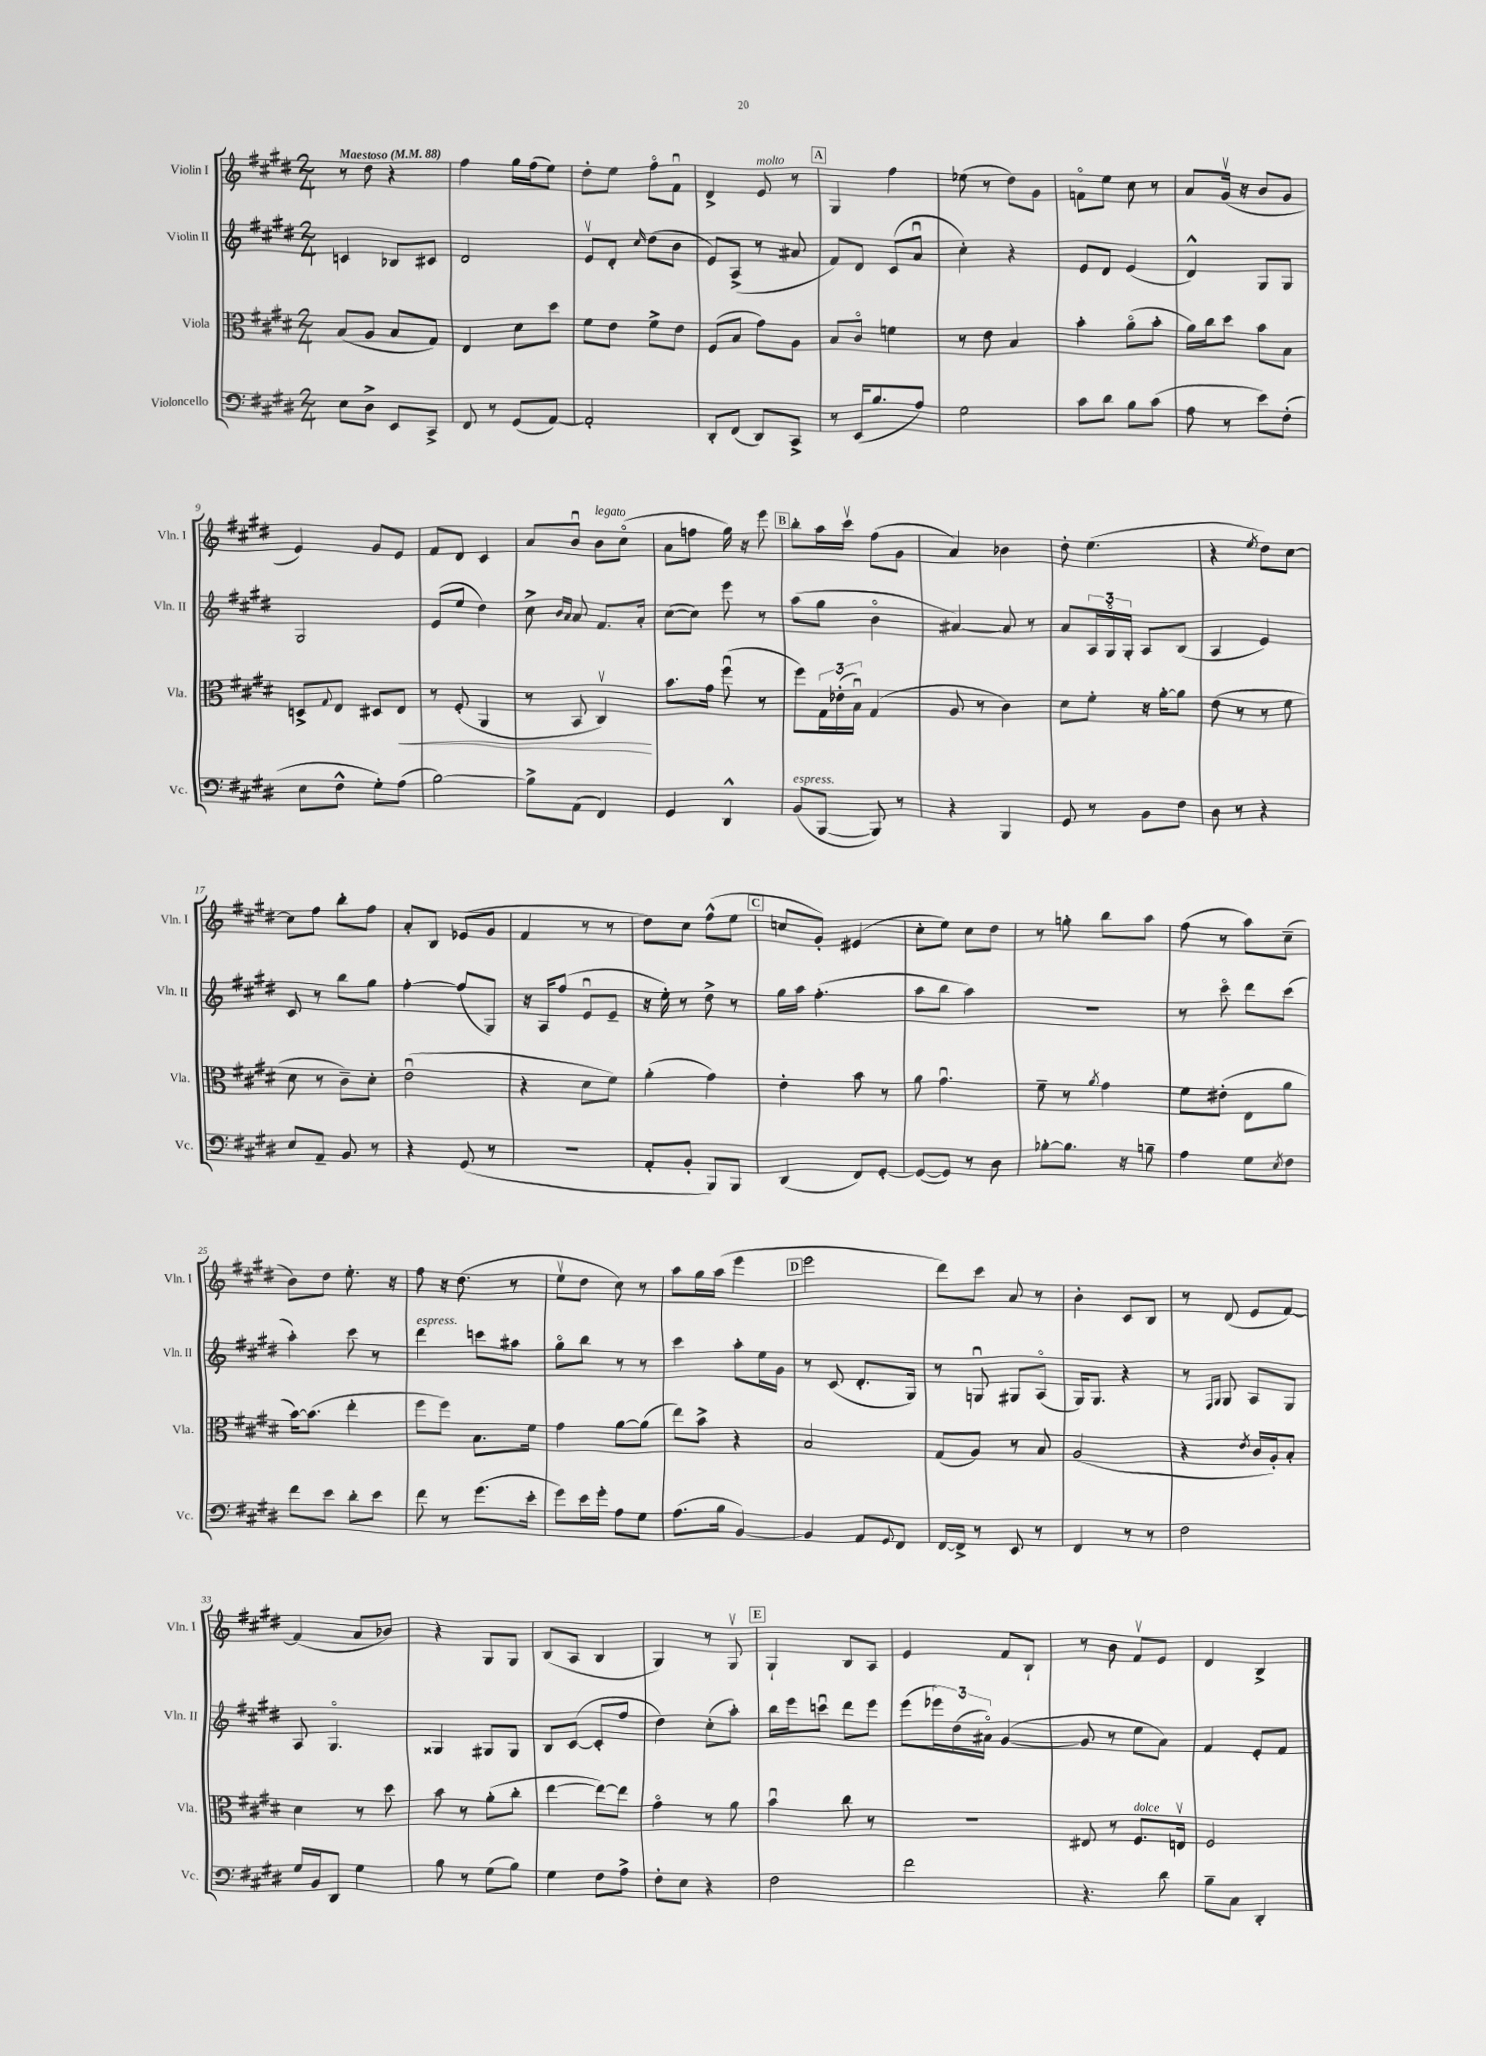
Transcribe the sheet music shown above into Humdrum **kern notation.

**kern	**kern	**dynam	**kern	**kern
*part4	*part3	*part3	*part2	*part1
*staff4	*staff3	*staff3	*staff2	*staff1
*I"Violoncello	*I"Viola	*	*I"Violin II	*I"Violin I
*I'Vc.	*I'Vla.	*	*I'Vln. II	*I'Vln. I
*clefF4	*clefC3	*	*clefG2	*clefG2
*k[f#c#g#d#]	*k[f#c#g#d#]	*	*k[f#c#g#d#]	*k[f#c#g#d#]
*M2/4	*M2/4	*	*M2/4	*M2/4
*MM88	*MM88	*	*MM88	*MM88
=1	=1	=1	=1	=1
!	!	!	!	!LO:TX:a:B:t=Maestoso
8E\L	(8B/L	.	4cn/	8r
8D#^\J	8A/J	.	.	8dd#\
8EE/L	8B/L	.	8B-X/L	4r
8CC#^/J	8G#/J)	.	8c#X/J	.
=2	=2	=2	=2	=2
8FF#/	4E/	.	2d#/	4ff#\
8r	.	.	.	.
(8GG#/L	8d#\L	.	.	16gg#\LL
.	.	.	.	(16ff#\J
[8AA/J)	8dd#\J	.	.	8ee\J)
=3	=3	=3	=3	=3
2AA'/]	8f#\L	.	8ev/L	8dd#'\L
.	8e\J	.	8d#'/J	8ee\J
.	.	.	16qqcc#/	.
.	8f#^\L	.	(8dd#\L	8ff#\L
.	8e\J	.	8b\J	8f#u\J
=4	=4	=4	=4	=4
8DD#'/L	(8F#/L	.	8e/L)	4d#^/
(8FF#/J	8B/J	.	(8A^/J	.
!	!	!	!	!LO:TX:a:i:t=molto
8DD#/L)	8g#\L)	.	8r	8e/
8CC#^/J	8A\J	.	8a#X/	8r
!!LO:REH:place=s1:t=A
=5	=5	=5	=5	=5
8r	8B/L	.	8f#/L)	4G#/
(16EE/KL	8c#/J	.	8d#/J	.
8.B/	.	.	.	.
.	4fn\	.	(8c#/L	4ff#\
8A/J)	.	.	8au/J	.
=6	=6	=6	=6	=6
2G#\	8r	.	4cc#'\)	(8ee-X\
.	8e\	.	.	8r
.	4B/	.	4r	8dd#\L)
.	.	.	.	8g#\J
=7	=7	=7	=7	=7
8c#\L	4b'\	.	8e/L	8fn\L
8d#\J	.	.	8d#/J	8ee\J
8B\L	(8a\L	.	(4e/	8cc#\
(8c#\J	8b'\J	.	.	8r
=8	=8	=8	=8	=8
8A\	16a\LL)	.	4d#^^/)	8a/L
.	16cc#\J	.	.	.
8r	8dd#\J	.	.	(16g#v/Jk
.	.	.	.	16r
8e\L)	8b\L	.	8G#/L	8b/L
(8F#'\J	8B\J	.	8G#/J	8g#/J
!!LO:LB:g=z
=9	=9	=9	=9	=9
8E\L	8Dn^/L	.	2G#/	4e/)
.	8qqG#/	.	.	.
8F#^^\J	8E/J	.	.	.
8G#'\L)	8D#X/L	.	.	8g#/L
!	!	!LO:HP:b	!	!
(8A\J	8E/J	<	.	8e/J
=10	=10	=10	=10	=10
[2B\)	8r	.	(8e/L	8f#/L
.	(8F#'/	.	8ee/J	8d#/J
.	4AA/	.	4dd#\)	4c#/
=11	=11	=11	=11	=11
8B^\L]	8r	.	8cc#^\	8a/L
.	.	.	16qqb/LL	.
.	.	.	16qqa/JJ	.
(8AA\J	8BB/	.	8a/	8bu/J
!	!	!	!	!LO:TX:a:i:t=legato
4FF#/)	4C#v/)	.	8.f#/L	8b\L
.	.	.	.	(8cc#\J
.	.	.	16a'/Jk	.
.	.	[	.	.
=12	=12	=12	=12	=12
4GG#/	8.b\L	.	([8cc#\L	8a\L
.	.	.	8cc#\J])	8ffn\J
.	16g#\Jk	.	.	.
4DD#^^/	(8ff#u\	.	8eee\	16gg#\)
.	.	.	.	16r
.	8r	.	8r	8eee\
!!LO:REH:place=s1:t=B
=13	=13	=13	=13	=13
!LO:TX:a:i:t=espress.	!	!	!	!
(8BB/L	8ff#\L)	.	(8aa\L	8bb'\L
[8BBB/J	24G#\L	.	8gg#\J	16aa\L
.	(24e-X'\	.	.	.
.	.	.	.	16ccc#v\JJ
.	24Bu\JJ)	.	.	.
8BBB/])	(4G#/	.	4b\	(8ff#\L
8r	.	.	.	8g#\J
=14	=14	=14	=14	=14
4r	8A/	.	[4a#X/)	4a/)
.	8r	.	.	.
4BBB/	4c#\)	.	8a#/]	4b-X\
.	.	.	8r	.
=15	=15	=15	=15	=15
8GG#/	8d#\L	.	8a/L	8dd#'\
8r	8f#'\J	.	24A/L	(4.ee\
.	.	.	24G#/	.
.	.	.	24G#'/JJ	.
8BB\L	16r	.	8A/L	.
.	[16a'\KL	.	.	.
8F#\J	8a\J]	.	(8B/J	.
=16	=16	=16	=16	=16
8D#\	(8e\	.	4A/	4r
8r	8r	.	.	.
.	.	.	.	8qee/
4r	8r	.	4e/)	8dd#\L)
.	8f#\	.	.	[8cc#\J
!!LO:LB:g=z
=17	=17	=17	=17	=17
8E/L	8d#\	.	8c#/	8cc#\L]
8AA~/J	8r	.	8r	8ff#\J
8BB/	8c#~\L)	.	8bb\L	8bb'\L
8r	8d#'\J	.	8gg#\J	8ff#\J
=18	=18	=18	=18	=18
4r	(2eu\	.	[4ff#'\	8a'/L
.	.	.	.	8B/J
(8GG#/	.	.	(8ff#/L]	(8e-X/L
8r	.	.	8G#/J)	8g#/J
=19	=19	=19	=19	=19
2r	4r	.	16r	4f#/
.	.	.	16A/KL	.
.	.	.	(8ff#/J	.
.	8d#\L	.	8eu/L	8r
.	8f#\J)	.	8e~/J	8r
=20	=20	=20	=20	=20
8AA'/L	(4a'\	.	16r	8dd#\L)
.	.	.	16ee'\)	.
8BB'/J	.	.	8r	8cc#\J
8BBB/L)	4g#\)	.	8dd#^\	(8ff#^^\L
8BBB/J	.	.	8r	8ee\J
!!LO:REH:place=s1:t=C
=21	=21	=21	=21	=21
(4DD#/	4e'\	.	16gg#\LL	8ccn/L
.	.	.	16aa\JJ	.
.	.	.	(4.ff#'\	8g#'/J)
8FF#/L)	8b\	.	.	(4e#X/
[8GG#'/J	8r	.	.	.
=22	=22	=22	=22	=22
(8GG#/L_	8a\	.	8aa\L	8cc#'\L
8GG#/J])	4.g#u\	.	8bb\J	8ee\J)
8r	.	.	4aa\)	8cc#\L
8D#\	.	.	.	8dd#\J
=23	=23	=23	=23	=23
[8B-X'\L	8f#~\	.	2r	8r
8.B-\J]	8r	.	.	8ggn'\
.	8qa/	.	.	.
.	4g#\	.	.	8bb\L
16r	.	.	.	.
8Bn~\	.	.	.	8aa\J
=24	=24	=24	=24	=24
4A\	8f#\L	.	8r	(8ff#\
.	(8e#X'\J	.	8ccc#\	8r
8G#\L	8E\L	.	8ddd#\L	8aa\L)
8qE/	.	.	.	.
8F#\J	8a\J	.	(8ccc#\J	(8cc#~\J
!!LO:LB:g=z
=25	=25	=25	=25	=25
8f#\L	[16b\KL)	.	4aa'\)	8b\L)
.	(8.b\J]	.	.	.
8e\J	.	.	.	8dd#\J
8d#'\L	4ee'\	.	8ccc#\	8.ee'\
8e\J	.	.	8r	.
.	.	.	.	16r
=26	=26	=26	=26	=26
!	!	!	!LO:TX:a:i:t=espress.	!
8f#\	8ff#\L	.	4ddd#\	8ff#\
8r	8ff#\J)	.	.	16r
.	.	.	.	(8.dd#\
(8.g#\L	8.B\L	.	8cccn\L	.
.	.	.	8aa#X\J	8r
16e'\Jk	16f#\Jk	.	.	.
=27	=27	=27	=27	=27
8g#\L)	4g#\	.	8gg#\L	8eev\L
16e\L	.	.	8bb\J	8dd#\J
16g#'\JJ	.	.	.	.
8A\L	[8a\L	.	8r	8cc#\)
8G#\J	(8a\J]	.	8r	8r
=28	=28	=28	=28	=28
(8.A\L	8ee\L)	.	4ccc#\	8aa\L
.	8b^\J	.	.	16gg#\L
16B\Jk	.	.	.	(16aa\JJ
[4BB/)	4r	.	8aa'\L	4eee\
.	.	.	16ee\L	.
.	.	.	16g#\JJ	.
!!LO:REH:place=s1:t=D
=29	=29	=29	=29	=29
4BB/]	2B/	.	8r	2eee\
.	.	.	(8c#/	.
8AA/L	.	.	8.d#'/L	.
8qqGG#/	.	.	.	.
8FF#/J	.	.	.	.
.	.	.	16G#/Jk)	.
=30	=30	=30	=30	=30
[16FF#/LL	(8G#/L	.	8r	8ddd#\L)
16FF#^/JJ]	.	.	.	.
8r	8A/J)	.	8Gnu/	8ccc#\J
8EE/	8r	.	8G#X/L	8a/
8r	8B/	.	(8A/J	8r
=31	=31	=31	=31	=31
4FF#/	(2A/	.	16G#/KL)	4b'\
.	.	.	8.G#/J	.
8r	.	.	4r	8c#/L
8r	.	.	.	8B/J
=32	=32	=32	=32	=32
2F#\	4r	.	8r	8r
.	.	.	16qqF#/LL	.
.	.	.	16qqG#/JJ	.
.	.	.	8G#/	(8d#/
.	8qe/	.	.	.
.	16c#/LL	.	8A/L	8e/L
.	16A'/J)	.	.	.
.	8B'/J	.	8G#/J	[8f#/J)
!!LO:LB:g=z
=33	=33	=33	=33	=33
16G#/LL	4d#\	.	8A/	(4f#/]
16BB/J	.	.	.	.
8DD#/J	.	.	4.G#/	.
4G#\	8r	.	.	8a/L
.	8dd#\	.	.	8b-X/J)
=34	=34	=34	=34	=34
8B\	8b\	.	4G##X/	4r
8r	8r	.	.	.
(8G#\L	(8a'\L	.	8G#X/L	8G#/L
8B\J)	8cc#'\J	.	8G#/J	8G#/J
=35	=35	=35	=35	=35
4G#\	[4ee\	.	8B/L	(8B/L
.	.	.	([8c#/J	8A/J
8F#\L	8ee\L_)	.	8c#'/L]	4B/
8A^\J	8ee\J]	.	8ff#/J	.
=36	=36	=36	=36	=36
8F#'\L	4g#\	.	4dd#\)	4G#/)
8E\J	.	.	.	.
4r	8r	.	(8cc#'\L	8r
.	8a\	.	8aa'\J)	8G#v/
!!LO:REH:place=s1:t=E
=37	=37	=37	=37	=37
2F#\	4bu\	.	16bb\LL	4G#`/
.	.	.	16eee\J	.
.	.	.	8cccnu\J	.
.	8cc#\	.	8ddd#\L	8B/L
.	8r	.	8eee\J	8A/J
=38	=38	=38	=38	=38
2f#\	2r	.	(8eee\L	4e/
.	.	.	24eee-X\L)	.
.	.	.	(24dd#\	.
.	.	.	24a#X\JJ)	.
.	.	.	([4g#/	8f#/L
.	.	.	.	8B`/J
=39	=39	=39	=39	=39
4.r	8E#X/	.	8g#/]	8r
.	8r	.	8r	8b\
!	!LO:TX:a:i:t=dolce	!	!	!
.	8.F#/L	.	8ee\L	8f#v/L
8d#\	.	.	8a\J)	8e/J
.	16Env/Jk	.	.	.
=40	=40	=40	=40	=40
8B~\L	2F#/	.	4f#/	4d#/
8C#\J	.	.	.	.
4DD#'/	.	.	8e'/L	4B^/
.	.	.	8f#/J	.
==	==	==	==	==
*-	*-	*-	*-	*-
